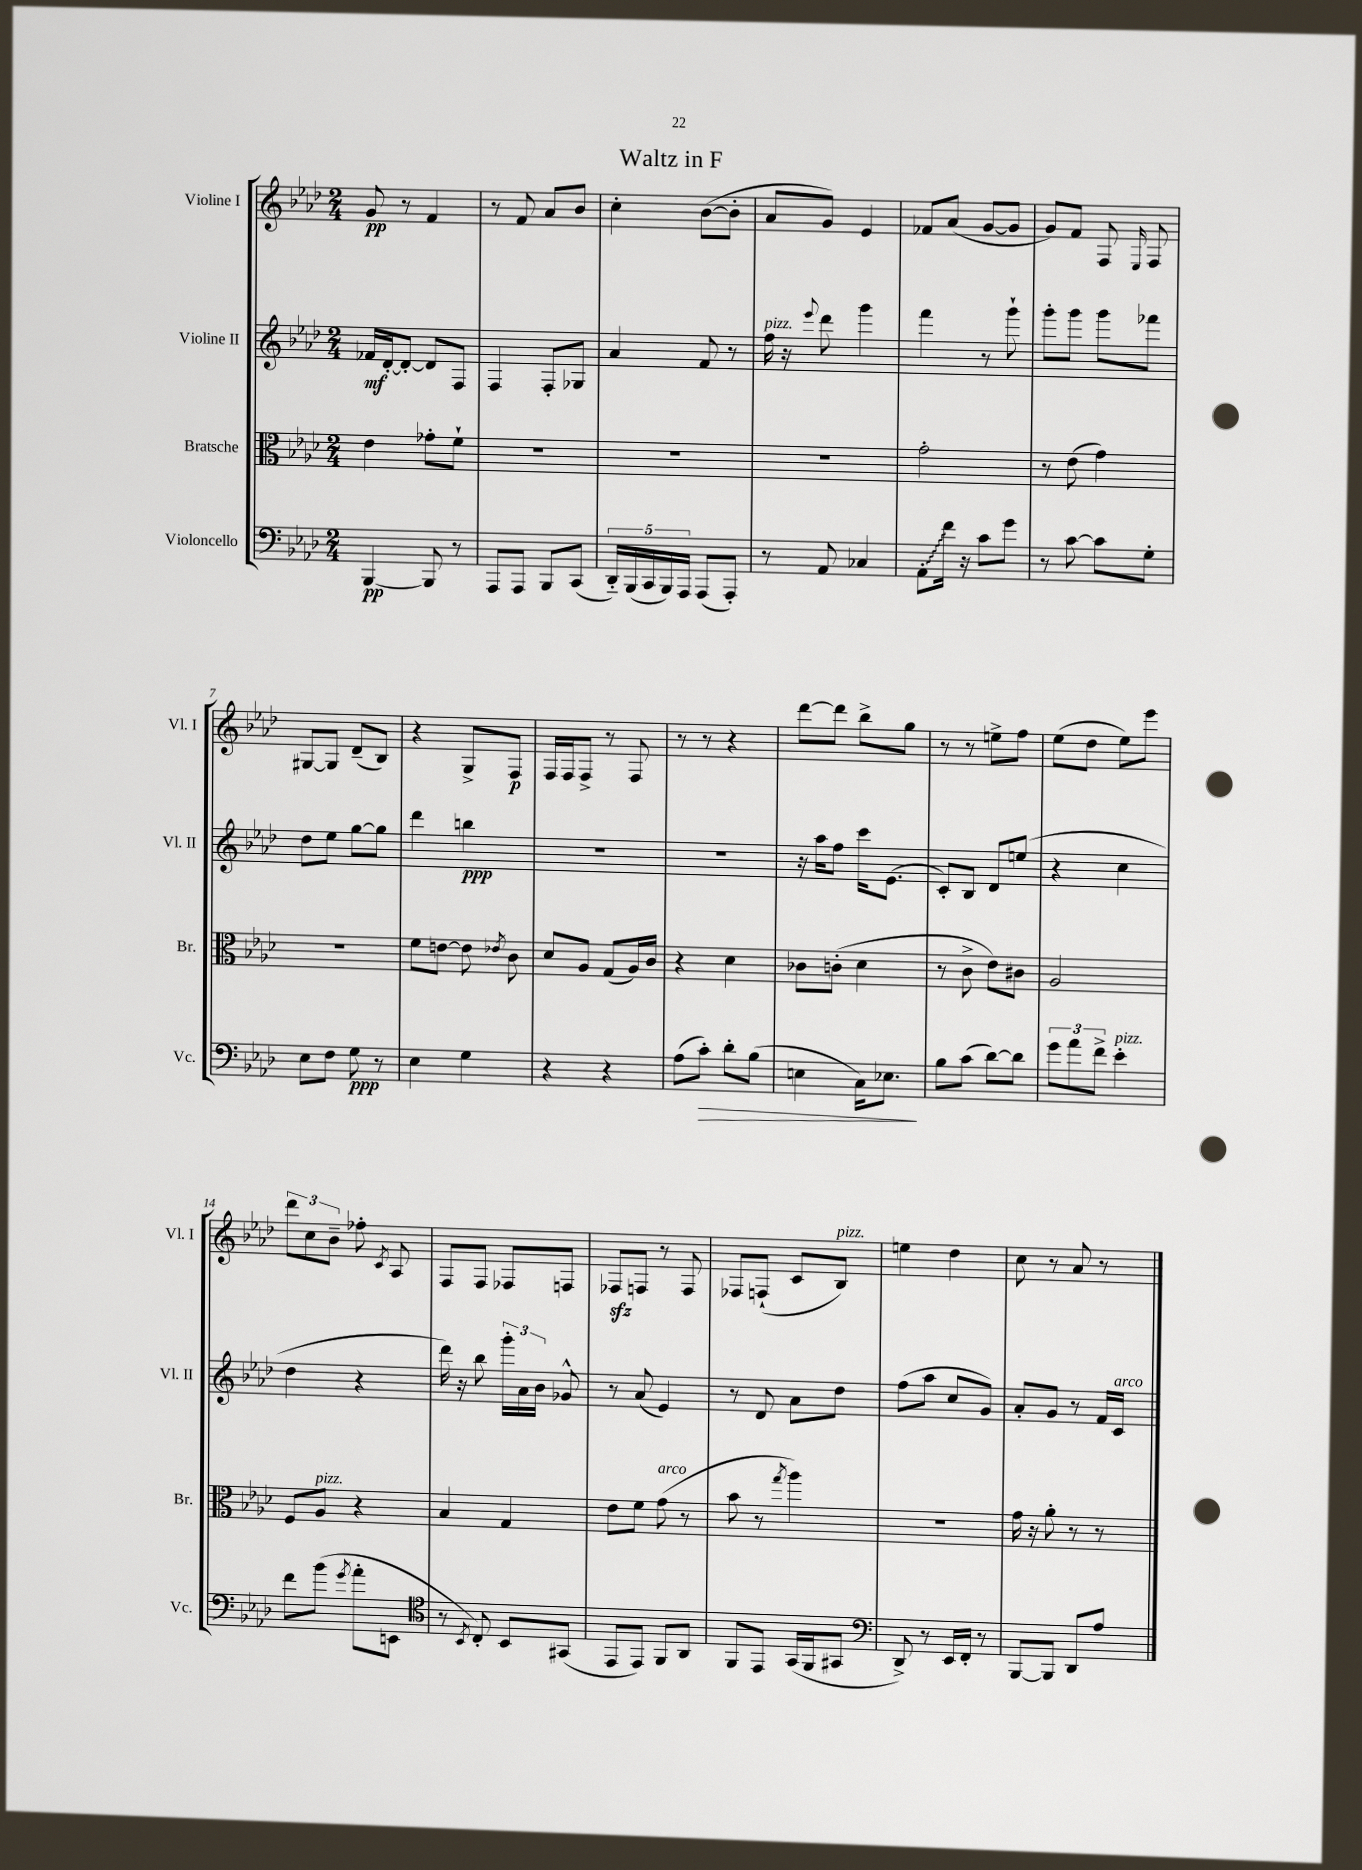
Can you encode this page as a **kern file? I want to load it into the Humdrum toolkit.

**kern	**kern	**kern	**kern
*staff4	*staff3	*staff2	*staff1
*clefF4	*clefC3	*clefG2	*clefG2
*k[b-e-a-d-]	*k[b-e-a-d-]	*k[b-e-a-d-]	*k[b-e-a-d-]
*M2/4	*M2/4	*M2/4	*M2/4
[4BBB-	4e-	16f-	8g
.	.	[16d-'	.
.	.	8d-'_	8r
8BBB-]	8g-'	8d-]	4f
8r	8f`	8F	.
=	=	=	=
8AAA-	2r	4F	8r
8AAA-	.	.	8f
8BBB-	.	8F'	8a-
(8CC	.	8G-	8b-
=	=	=	=
20DD-'~)	2r	4a-	4cc'
(20BBB-	.	.	.
20CC	.	.	.
20BBB-)	.	.	.
20AAA-	.	.	.
(8AAA-	.	8f	([8b-
8AAA-')	.	8r	8b-']
=	=	=	=
8r	2r	16ff	8a-
.	.	16r	.
.	.	8qqeee-	.
8AA-	.	8ddd-	8g)
4C-	.	4ggg	4e-
=	=	=	=
8AA-'	2g'	4fff	8f-
16f	.	.	(8a-
16r	.	.	.
8c	.	8r	[8g
8g	.	8ggg`	8g]
=	=	=	=
8r	8r	8ggg'	8g)
[8c	(8e-	8ggg	8f
8c]	4g)	8ggg	8F
.	.	.	16qqE-
8G'	.	8fff-	8F
=	=	=	=
8E-	2r	8dd-	[8G#
8F	.	8ee-	8G#]
8G	.	[8gg	(8d-~
8r	.	8gg]	8B-)
=	=	=	=
4E-	8f	4ddd-	4r
.	[8e	.	.
4G	8e]	4bb	8G^
.	8qe-	.	.
.	8c	.	8F
=	=	=	=
4r	8d-	2r	16F
.	.	.	16F
.	8A-	.	8F^
4r	(8G	.	8r
.	16A-)	.	8F
.	16c	.	.
=	=	=	=
(8A-	4r	2r	8r
8c')	.	.	8r
8d-'	4d-	.	4r
(8B-	.	.	.
=	=	=	=
4E	8c-	16r	[8ddd-
.	.	16aa-	.
.	(8c'	8ff	8ddd-]
16C)	4d-	16ccc	8bb-^
8.E-	.	(8.e-	.
.	.	.	8gg
=	=	=	=
8B-	8r	8c')	8r
(8c	8c^	8B-	8r
[8d-)	8e-)	8d-	8ee^
8d-]	8c#	(8ee	8ff
=	=	=	=
12g	2A-	4r	(8ee-
12a-	.	.	.
.	.	.	8dd-
12f^	.	.	.
4e-'	.	4cc	8ee-)
.	.	.	8eee-
=	=	=	=
8f	8F	4dd-	12ddd-
.	.	.	12cc
(8b-	8A-	.	.
.	.	.	12b-~
8qg	.	.	.
8a-'	4r	4r	8ff-'
.	.	.	8qc
8EE	.	.	8A-
=	=	=	=
*clefC4	*	*	*
8r	4B-	16ddd-)	8F
.	.	16r	.
8qBB-	.	.	.
8C')	.	8bb-	8F
8BB-	4G	24ggg'	8F-
.	.	24a-	.
.	.	24b-	.
(8GG#	.	8g-^^	8F
=	=	=	=
8EE-	8e-	8r	8F-
8EE-)	8f	(8a-	8F
8FF	(8g	4e-)	8r
8AA-	8r	.	8F
=	=	=	=
8FF	8b-	8r	8F-
8EE-	8r	8d-	(8F`
.	8qgg	.	.
(16GG	4aa-)	8a-	8c
16FF	.	.	.
8GG#	.	8dd-	8B-)
=	=	=	=
*clefF4	*	*	*
8DD-^)	2r	(8ff	4ee
8r	.	8aa-	.
16EE-	.	8cc	4dd-
16FF'	.	.	.
8r	.	8g)	.
=	=	=	=
[8BBB-	16g	8a-'	8cc
.	16r	.	.
8BBB-]	8a-'	8g	8r
8DD-	8r	8r	8a-
8A-	8r	16f	8r
.	.	16c	.
==	==	==	==
*-	*-	*-	*-
